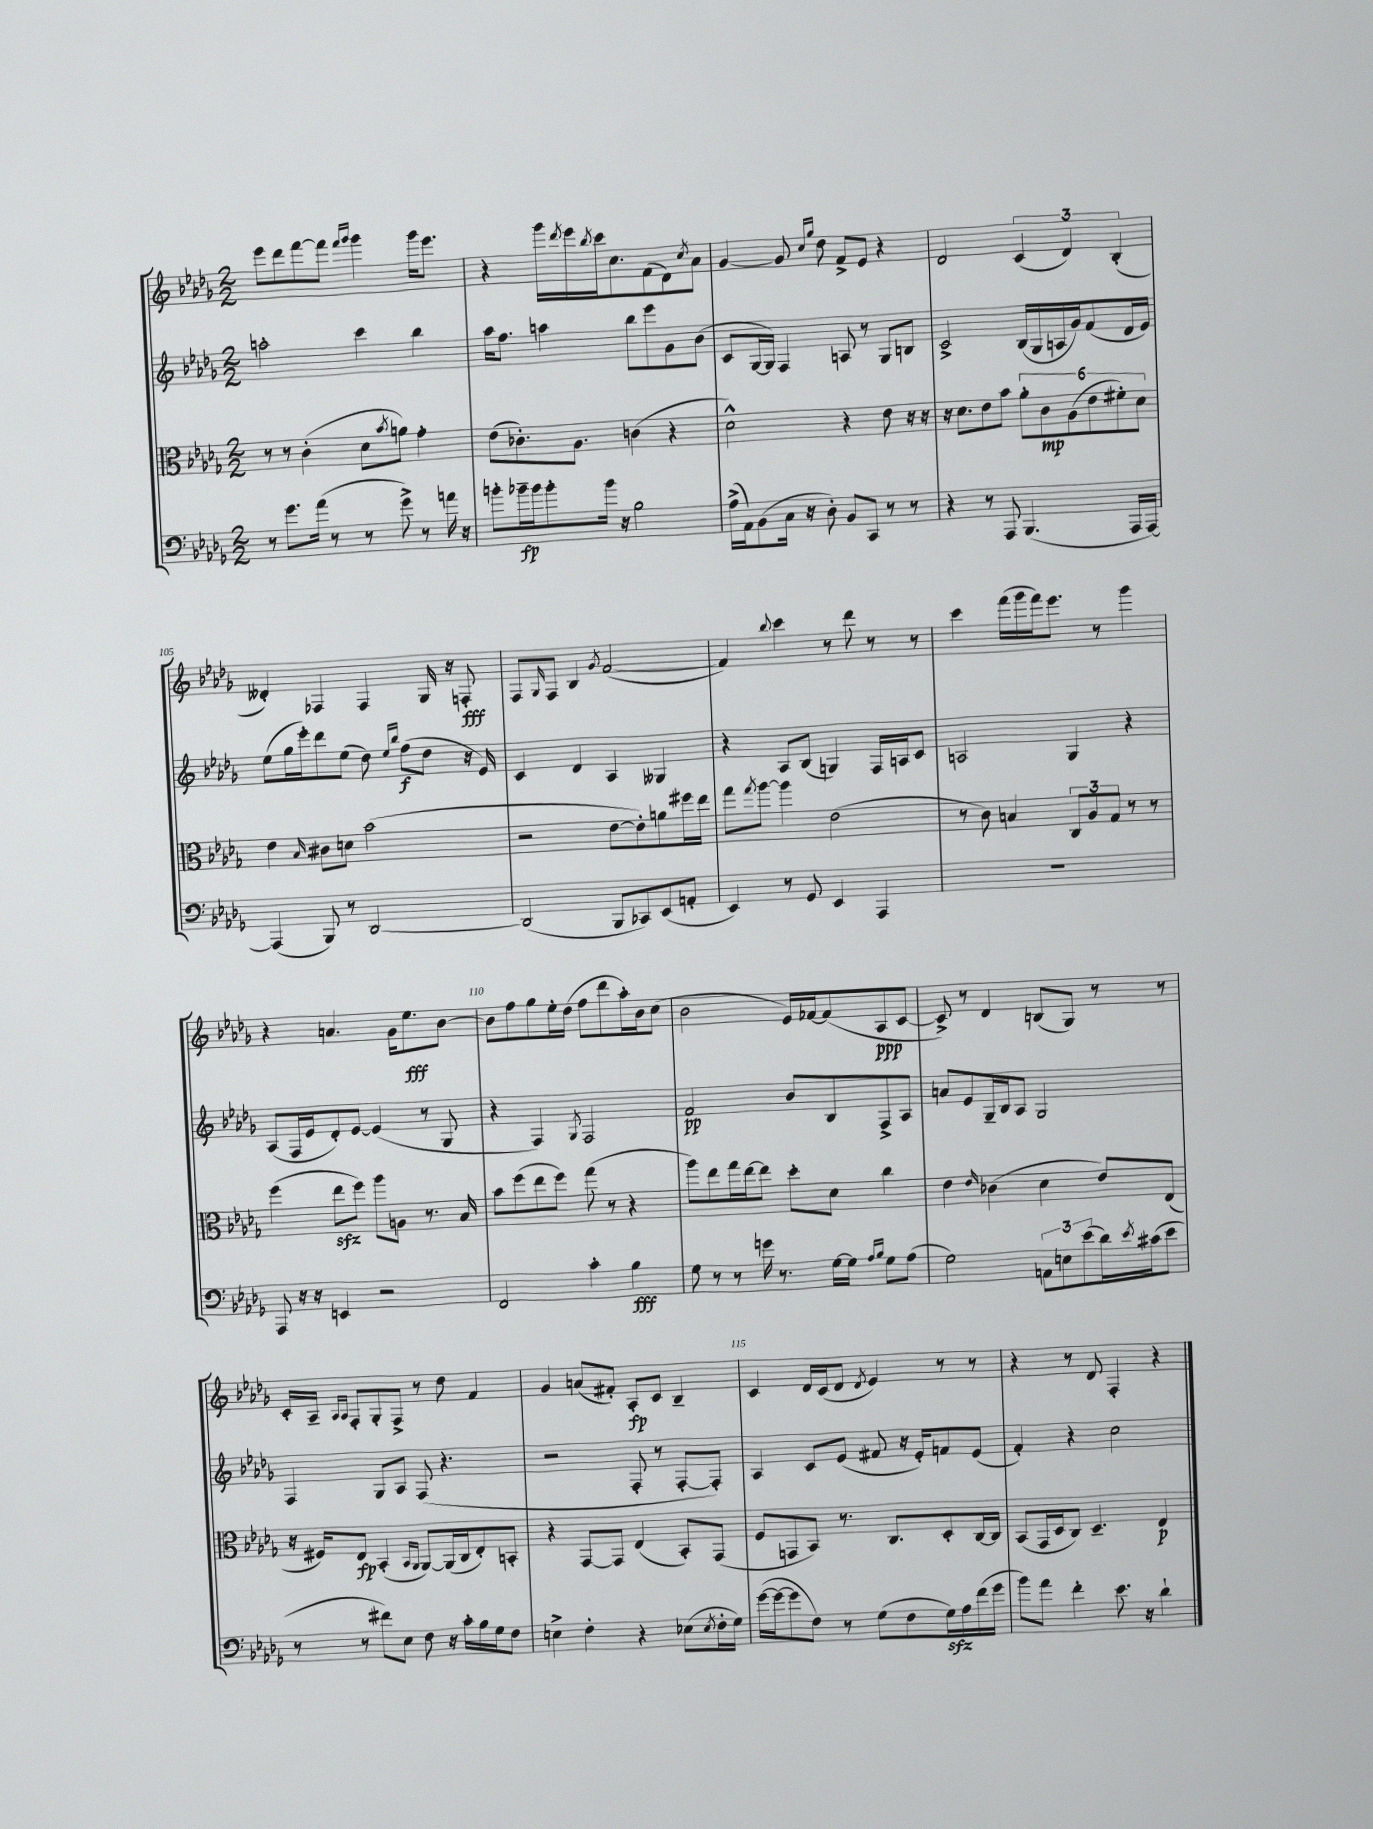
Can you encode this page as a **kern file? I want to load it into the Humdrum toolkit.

**kern	**dynam	**kern	**dynam	**kern	**dynam	**kern	**dynam
*part4	*part4	*part3	*part3	*part2	*part2	*part1	*part1
*staff4	*staff4	*staff3	*staff3	*staff2	*staff2	*staff1	*staff1
*clefF4	*	*clefC3	*	*clefG2	*	*clefG2	*
*k[b-e-a-d-g-]	*	*k[b-e-a-d-g-]	*	*k[b-e-a-d-g-]	*	*k[b-e-a-d-g-]	*
*M2/2	*	*M2/2	*	*M2/2	*	*M2/2	*
=101	=101	=101	=101	=101	=101	=101	=101
8r	.	8r	.	2aan'\	.	8eee-\L	.
8.g-\L	.	8r	.	.	.	8ddd-\	.
.	.	(4c'\	.	.	.	[8fff\	.
(16a-\Jk	.	.	.	.	.	.	.
8r	.	.	.	.	.	8fff\J]	.
.	.	.	.	.	.	16qqfff/LL	.
.	.	.	.	.	.	16qqggg-/JJ	.
8r	.	8d-\L	.	4ccc\	.	4ggg-\	.
.	.	8qb-/	.	.	.	.	.
8g-^\)	.	8an\J)	.	.	.	.	.
8r	.	4g-'\	.	4bb-\	.	16ggg-\KL	.
.	.	.	.	.	.	8.eee-\J	.
16an\	.	.	.	.	.	.	.
16r	.	.	.	.	.	.	.
=102	=102	=102	=102	=102	=102	=102	=102
8bn'\L	.	(8e-\L	.	16aa-\KL	.	4r	.
.	.	.	.	8.ff\J	.	.	.
16b-X~\L	fp	8.c-X'\)	.	.	.	.	.
16b-\J	.	.	.	.	.	.	.
8b-'\	.	.	.	4aan\	.	16ggg-\LL	.
.	.	.	.	.	.	8qddd-/	.
.	.	8.A-\J	.	.	.	16eee-\	.
.	.	.	.	.	.	8qbb-/	.
16b-\Jk	.	.	.	.	.	16ccc\J	.
16r	.	.	.	.	.	8.cc\	.
2B-\	.	(4cn\	.	8bb-\L	.	.	.
.	.	.	.	8eee-\	.	(8f\	.
.	.	4r	.	8g-\	.	8d-\)	.
.	.	.	.	.	.	8qcc/	.
.	.	.	.	(8b-\J	.	8a-\J	.
=103	=103	=103	=103	=103	=103	=103	=103
(16A-^\LL	.	2d-^^\)	.	8c/L	.	[4g-/	.
16AA-\J)	.	.	.	.	.	.	.
(8BB-\	.	.	.	[16G-/L	.	.	.
.	.	.	.	16G-/JJ])	.	.	.
16C\Jk	.	.	.	4F/	.	8g-/]	.
16r	.	.	.	.	.	.	.
.	.	.	.	.	.	16qqcc/LL	.
.	.	.	.	.	.	16qqgg-/JJ	.
8D-'\)	.	.	.	.	.	8dd-\	.
8BB-/L	.	4r	.	8An/	.	8f^/L	.
8CC/J	.	.	.	8r	.	8e-/J	.
8r	.	8e-\	.	8G-/L	.	4r	.
8r	.	16r	.	8Bn/J	.	.	.
.	.	16r	.	.	.	.	.
=104	=104	=104	=104	=104	=104	=104	=104
4r	.	16r	.	2c^/	.	2d-/	.
.	.	8.d-\L	.	.	.	.	.
8r	.	8e-\	.	.	.	.	.
8AAA-/	.	8b-\J	.	.	.	.	.
(4.BBB-/	.	12a-'\L	.	(16B-/LL	.	(6c/	.
.	.	.	.	16G-/	.	.	.
.	.	12c\	mp	.	.	.	.
.	.	.	.	16An/	.	.	.
.	.	(12A-\	.	.	.	6d-/)	.
.	.	.	.	16g-/J)	.	.	.
.	.	12e-\	.	(8f/	.	.	.
.	.	12f#X'\)	.	.	.	(6B-'/	.
16AAA-/LL	.	.	.	16d-/L	.	.	.
.	.	12d-\J	.	.	.	.	.
[16AAA-/JJ)	.	.	.	16e-/JJ)	.	.	.
!!LO:LB:g=z
=105	=105	=105	=105	=105	=105	=105	=105
(4AAA-/]	.	4e-\	.	(8ee-\L	.	4d--X'/)	.
.	.	.	.	16gg-\L	.	.	.
.	.	.	.	16eee-'\J)	.	.	.
.	.	16qqB-/	.	.	.	.	.
8BBB-/)	.	8c#X\L	.	8ddd-\	.	4F-X/	.
8r	.	8dn\J	.	(8ee-\J	.	.	.
[2DD-/	.	(2b-\	.	8dd-\)	.	4F-/	.
.	.	.	.	16qqee-/LL	.	.	.
.	.	.	.	16qqbb-/JJ	.	.	.
.	.	.	.	(8ff\L	f	.	.
.	.	.	.	8dd-\J	.	16G-/	.
.	.	.	.	.	.	16r	.
.	.	.	.	16r	.	8Fn'/	fff
.	.	.	.	16e-/)	.	.	.
=106	=106	=106	=106	=106	=106	=106	=106
(2DD-/]	.	2r	.	4c/	.	8F/L	.
.	.	.	.	.	.	16qqG-/	.
.	.	.	.	.	.	8F/J	.
.	.	.	.	4d-/	.	4B-/	.
.	.	.	.	.	.	8qg-/	.
8BBB-/L	.	[8e-\L	.	4A-/	.	([2f/	.
8CC-X/)	.	8e-'\])	.	.	.	.	.
(8EE-/	.	8an\	.	4G--X/	.	.	.
8AAn'/J	.	16ff#X\L	.	.	.	.	.
.	.	16ee-\JJ	.	.	.	.	.
=107	=107	=107	=107	=107	=107	=107	=107
4EE-/)	.	8gg-\L	.	4r	.	4f/])	.
.	.	8qgg-/	.	.	.	.	.
.	.	[8aa-\J	.	.	.	.	.
.	.	.	.	.	.	8qqbb-/	.
8r	.	4aa-\]	.	8A-/L	.	4ccc\	.
8GG-/	.	.	.	(8B-/J	.	.	.
4EE-/	.	(2e-\	.	4Gn/)	.	8r	.
.	.	.	.	.	.	8ddd-\	.
4AAA-/	.	.	.	16F/LL	.	8r	.
.	.	.	.	16An/J	.	.	.
.	.	.	.	8c/J	.	8r	.
=108	=108	=108	=108	=108	=108	=108	=108
1r	.	8r	.	2An/	.	4ccc\	.
.	.	8c\)	.	.	.	.	.
.	.	4Bn/	.	.	.	(16fff\LL	.
.	.	.	.	.	.	16ggg-\	.
.	.	.	.	.	.	16fff\J)	.
.	.	.	.	.	.	8.eee-\J	.
.	.	12C/L	.	4G-/	.	.	.
.	.	12A-/	.	.	.	.	.
.	.	.	.	.	.	8r	.
.	.	12G-/J	.	.	.	.	.
.	.	8r	.	4r	.	4ggg-\	.
.	.	8r	.	.	.	.	.
!!LO:LB:g=z
=109	=109	=109	=109	=109	=109	=109	=109
8AAA-/	.	(4ff\	.	(8A-/L	.	4r	.
16r	.	.	.	16F/L	.	.	.
16r	.	.	.	16e-/J	.	.	.
4EEn/	.	8ee-zz\L	.	8d-'/)	.	4.an/	.
.	.	8ff\J)	.	[8e-/J	.	.	.
2r	.	8aa-\L	.	(4e-/]	.	.	.
.	.	8An\J	.	.	.	16g-\KL	.
.	.	.	.	.	.	8.ee-\	fff
.	.	8.r	.	8r	.	.	.
.	.	.	.	8G-/	.	[8b-\J	.
.	.	16B-/	.	.	.	.	.
=110	=110	=110	=110	=110	=110	=110	=110
2FF/	.	8b-\L	.	4r	.	8b-\L]	.
.	.	(8ff\	.	.	.	8ff\	.
.	.	8ee-\	.	4F/)	.	8gg-\	.
.	.	8ff\J)	.	.	.	16ee-'\L	.
.	.	.	.	.	.	(16dd-\JJ	.
.	.	.	.	8qG-/	.	.	.
4c'\	.	(8gg-\	.	2F/	.	8ff\L	.
.	.	8r	.	.	.	8ddd-\	.
4B-\	fff	4r	.	.	.	16aa-'\L)	.
.	.	.	.	.	.	16b-\J	.
.	.	.	.	.	.	(8cc\J	.
=111	=111	=111	=111	=111	=111	=111	=111
8G-\	.	8aa-\L)	.	2f/	pp	2b-\	.
8r	.	8ee-\	.	.	.	.	.
8r	.	16gg-\L	.	.	.	.	.
.	.	[16ee-\J	.	.	.	.	.
16gn\	.	8ee-\J]	.	.	.	.	.
8.r	.	.	.	.	.	.	.
.	.	8dd-'\L	.	8b-/L	.	16e-/LL)	.
.	.	.	.	.	.	[16f-X/J	.
[16G-\LL	.	8d-\J	.	8B-/	.	(8f-/]	.
16G-\JJ]	.	.	.	.	.	.	.
16qqA-/LL	.	.	.	.	.	.	.
16qqB-/JJ	.	.	.	.	.	.	.
8G-\L	.	4cc\	.	8F^/	.	8A-/	ppp
(8A-\J	.	.	.	8A-/J	.	[8c/J	.
=112	=112	=112	=112	=112	=112	=112	=112
2G-\)	.	4e-\	.	8an/L	.	8c^/])	.
.	.	.	.	8e-/	.	8r	.
.	.	16qqe-/	.	.	.	.	.
.	.	(4c-X\	.	16G-~/L	.	4d-/	.
.	.	.	.	16B-/J	.	.	.
.	.	.	.	8A-/J	.	.	.
12AAn\L	.	4d-\	.	2G-/	.	(8Bn/L	.
12En\	.	.	.	.	.	.	.
.	.	.	.	.	.	8G-/J)	.
(12e-\	.	.	.	.	.	.	.
16d-\L)	.	8e-/L)	.	.	.	8r	.
8qe-/	.	.	.	.	.	.	.
(16c#X\J	.	.	.	.	.	.	.
8e-\J	.	(8E-/J	.	.	.	8r	.
!!LO:LB:g=z
=113	=113	=113	=113	=113	=113	=113	=113
8r	.	16r	.	4F/	.	16c'/LL	.
.	.	16F#X/KL)	.	.	.	16A-~/JJ	.
.	.	.	.	.	.	16qqA-/LL	.
.	.	.	.	.	.	16qqA-/JJ	.
8r	.	8E-/J	fp	.	.	8F'/L	.
8f#X\L)	.	(4BB-'/	.	8G-/L	.	8G-'/	.
8E-\J	.	.	.	8A-/J	.	8F^/J	.
.	.	16qqBB-/LL	.	.	.	.	.
.	.	16qqAA-/JJ	.	.	.	.	.
8F\	.	[8AA-/L)	.	(8F/	.	8r	.
16r	.	(16AA-/L]	.	4.r	.	8dd-\	.
16c'\LL	.	16C/J	.	.	.	.	.
16B-\	.	8E-'/)	.	.	.	4f/	.
16G-\J	.	.	.	.	.	.	.
8F\J	.	8BBn'/J	.	.	.	.	.
=114	=114	=114	=114	=114	=114	=114	=114
4En^\	.	4r	.	2r	.	4g-/	.
4F'\	.	[8GG-/L	.	.	.	(8an/L	.
.	.	8GG-/J]	.	.	.	8f#X'/J)	.
4r	.	(4E-/	.	8F'/	.	8A-'/L	fp
.	.	.	.	8r	.	8c/J	.
(8E-X\L	.	8BB-'/L)	.	[8F'/L	.	4B-~/	.
8qE-/	.	.	.	.	.	.	.
16F'\L	.	(8GG-/J	.	8F'/J])	.	.	.
16G-\JJ)	.	.	.	.	.	.	.
=115	=115	=115	=115	=115	=115	=115	=115
([16g-\LL	.	8F/L	.	4A-/	.	4c/	.
16g-\J_	.	.	.	.	.	.	.
8g-\]	.	8GGn/	.	.	.	.	.
8F\J)	.	8BB-/J)	.	8c/L	.	16d-/LL	.
.	.	.	.	.	.	(16c/J	.
8r	.	8.r	.	(8e-/J	.	8d-/J	.
.	.	.	.	.	.	8qd-/	.
(8G-\L	.	.	.	8f#X/	.	4e-/)	.
.	.	8.C/L	.	.	.	.	.
8F\	.	.	.	16r	.	.	.
.	.	.	.	16e-'/KL)	.	.	.
16G-zz\L)	.	8D-'/	.	8fn/	.	8r	.
16A-\	.	.	.	.	.	.	.
(16f\	.	[16C/L	.	(8e-/J	.	8r	.
16g-\JJ	.	16C/JJ]	.	.	.	.	.
=116	=116	=116	=116	=116	=116	=116	=116
8b-\L)	.	(8BB-/L	.	4f'/)	.	4r	.
8a-\J	.	16GG-/L	.	.	.	.	.
.	.	16D-/J	.	.	.	.	.
4f'\	.	8C/J)	.	4r	.	8r	.
.	.	4.D-~/	.	.	.	8d-/	.
8.e-\	.	.	.	2cc\	.	4F'/	.
16r	.	.	.	.	.	.	.
4d-`\	.	4E-/	p	.	.	4r	.
==	==	==	==	==	==	==	==
*-	*-	*-	*-	*-	*-	*-	*-
